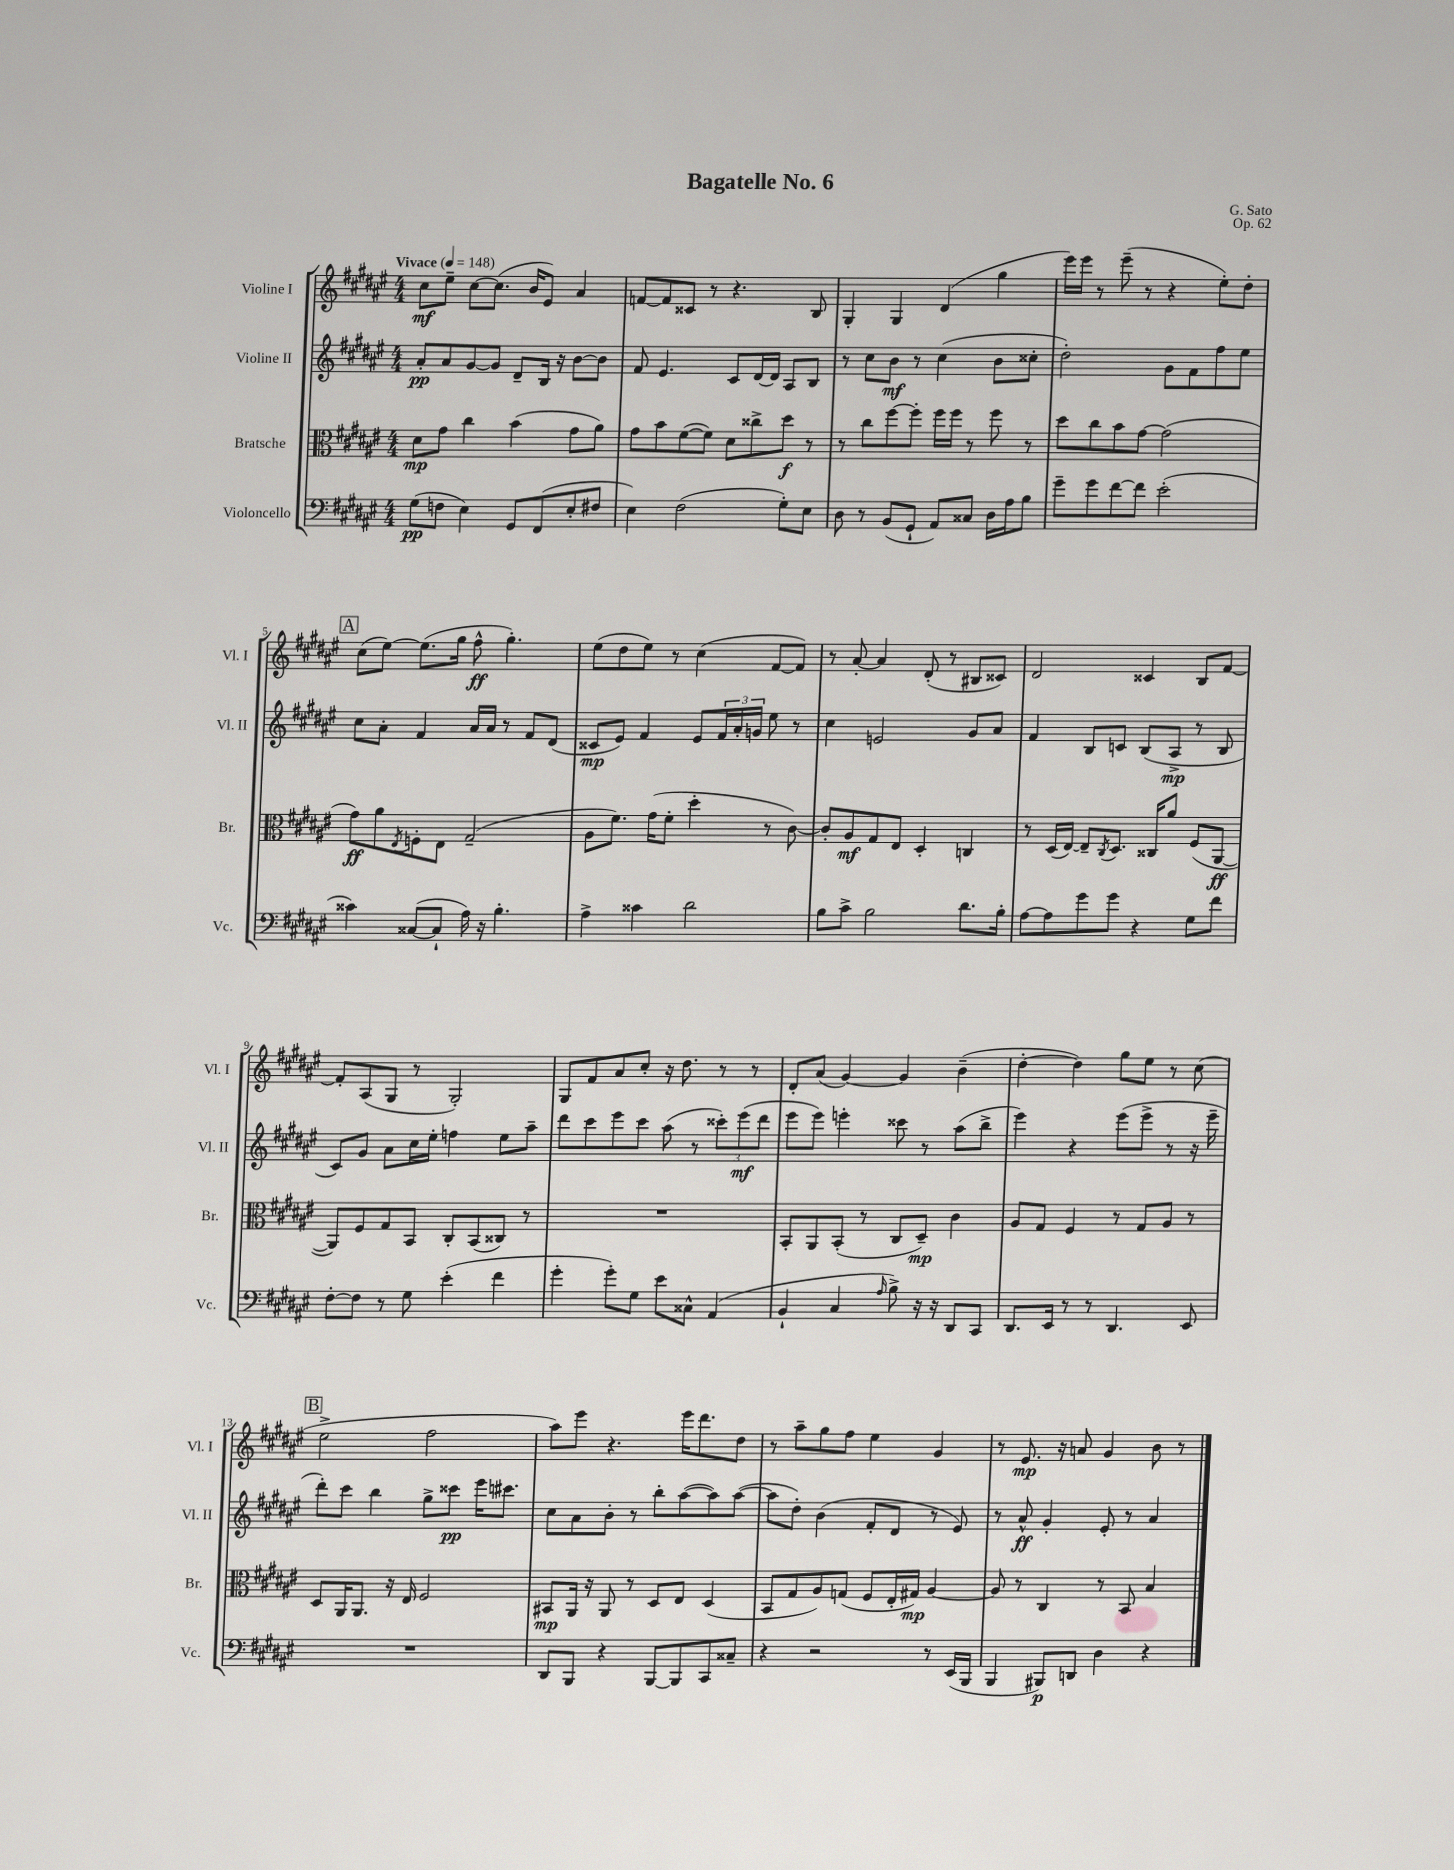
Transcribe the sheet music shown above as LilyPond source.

\header { title = "Bagatelle No. 6" composer = "G. Sato" opus = "Op. 62" }
<<
\new StaffGroup <<
\new Staff = "s0" \with { instrumentName = "Violine I" shortInstrumentName = "Vl. I" } {
    \clef treble \key fis \major \numericTimeSignature \time 4/4 \tempo "Vivace" 4 = 148
    cis''8\mf eis''8-- cis''8~ cis''8.( b'16 eis'8) ais'4 |
    f'8~ f'8 cisis'8 r8 r4. b8 |
    gis4-. gis4 dis'4( gis''4 |
    eis'''16) eis'''16 r8 eis'''8--( r8 r4 eis''8-.) dis''8-. |
    \mark \markup { \box "A" } cis''8( eis''8~) eis''8.( gis''16 fis''8-^\ff gis''4.-.) |
    eis''8( dis''8 eis''8) r8 cis''4( fis'8~ fis'8) |
    r8 ais'8~-. ais'4 dis'8-.( r8 bis8 cisis'8) |
    dis'2 cisis'4 b8 fis'8~ |
    fis'8-. ais8( gis8 r8 gis2-.) |
    gis8 fis'8 ais'8 cis''8-. r16 dis''8. r8 r8 |
    dis'8-. ais'8( gis'4~) gis'4 b'4--( |
    dis''4~-. dis''4) gis''8 eis''8 r8 cis''8( |
    \mark \markup { \box "B" } eis''2-> fis''2 |
    ais''8) eis'''8 r4. eis'''16 dis'''8. dis''8 |
    r8 ais''8-- gis''8 fis''8 eis''4 gis'4 |
    r8 eis'8.\mp r16 a'8 gis'4 b'8 r8 \bar "|." |
}
\new Staff = "s1" \with { instrumentName = "Violine II" shortInstrumentName = "Vl. II" } {
    \clef treble \key fis \major \numericTimeSignature \time 4/4
    ais'8-.\pp ais'8 gis'8~ gis'8 dis'8-- b16 r16 b'8~ b'8 |
    fis'8 eis'4. cis'8 dis'16~ dis'16 ais8 b8 |
    r8 cis''8 b'8\mf r8 cis''4( b'8 cisis''8-. |
    dis''2-.) gis'8 fis'8 fis''8 eis''8 |
    \mark \markup { \box "A" } cis''8 ais'8-. fis'4 ais'16 ais'16 r8 fis'8 dis'8( |
    cisis'8\mp eis'8) fis'4 eis'8 \tuplet 3/2 { fis'16 ais'16-. g'16 } eis''8 r8 |
    cis''4 e'2 gis'8 ais'8 |
    fis'4 b8 c'8 b8( ais8->\mp r8 b8 |
    cis'8) gis'8 ais'8 cis''16 eis''16-. f''4 eis''8 ais''8-- |
    dis'''8 cis'''8 eis'''8 cis'''8 ais''8( r8 \tuplet 3/2 { cisis'''8-.) eis'''8\mf( dis'''8 } |
    eis'''8 eis'''8) e'''4-. cisis'''8 r8 ais''8( b''8-> |
    eis'''4) r4 eis'''8( eis'''8-> r8 r16 eis'''16-- |
    \mark \markup { \box "B" } dis'''8-.) cis'''8 b''4 gis''8-> cisis'''8\pp eis'''16 cis'''8. |
    cis''8 ais'8 b'8-. r8 b''8-. ais''8~( ais''8) ais''8~( |
    ais''8 dis''8-.) b'4( fis'8-. dis'8 r8 eis'8) |
    r8 ais'8-^\ff gis'4-. eis'8-. r8 ais'4 \bar "|." |
}
\new Staff = "s2" \with { instrumentName = "Bratsche" shortInstrumentName = "Br." } {
    \clef alto \key fis \major \numericTimeSignature \time 4/4
    dis'8\mp gis'8 cis''4 b'4( gis'8 ais'8) |
    gis'8 b'8 fis'8~( fis'8) dis'8 cisis''8-> dis''8\f r8 |
    r8 cis''8 fis''8~ fis''8-. fis''16 fis''16 r8 fis''8 r8 |
    dis''8 cis''8 b'8 gis'8~ gis'2( |
    \mark \markup { \box "A" } gis'8\ff) ais'8 \acciaccatura { eis8 } f8-. eis8 gis2--( |
    ais8 fis'8.) gis'16( fis'8-. dis''4-. r8 cis'8~) |
    cis'8-. ais8\mf gis8 eis8 dis4-. c4 |
    r8 dis16( eis16~) eis8-- \acciaccatura { cis8 } dis8. cisis16 ais'8 fis8( ais,8~\ff |
    ais,8) fis8 gis8 b,8 cis8-. b,8( cisis8) r8 |
    R1 |
    b,8-. ais,8 b,8-.( r8 cis8 dis8--\mp) cis'4 |
    ais8 gis8 fis4 r8 gis8 ais8 r8 |
    \mark \markup { \box "B" } dis8 ais,16 ais,8. r16 eis16 fis2 |
    bis,8\mp ais,16 r16 ais,8 r8 dis8 eis8 dis4( |
    b,8 gis8 ais8) g8( fis8 eis16-. gis16\mp) ais4~ |
    ais8 r8 cis4 r8 b,8 b4 \bar "|." |
}
\new Staff = "s3" \with { instrumentName = "Violoncello" shortInstrumentName = "Vc." } {
    \clef bass \key fis \major \numericTimeSignature \time 4/4
    gis8\pp( f8 eis4) gis,8 fis,8( eis8-. fis8 |
    eis4) fis2( gis8-.) eis8 |
    dis8 r8 b,8( gis,8-! ais,8) cisis8 dis16 ais16 b8 |
    gis'8-- gis'8 fis'8~ fis'8 eis'2-.( |
    \mark \markup { \box "A" } cisis'4) cisis8~( cisis8-! ais16) r16 b4.-. |
    ais4-> cisis'4 dis'2 |
    b8 cis'8-> b2 dis'8. b16-. |
    ais8~ ais8 gis'8 gis'8 r4 gis8 fis'8 |
    fis8~-. fis8 r8 gis8 eis'4-.( fis'4 |
    gis'4-. gis'8-.) gis8 eis'8 cisis8-^ ais,4( |
    b,4-! cis4 \grace { ais16 } b8->) r16 r16 dis,8 cis,8 |
    dis,8. eis,16 r8 r8 dis,4. eis,8 |
    \mark \markup { \box "B" } R1 |
    dis,8 b,,8 r4 b,,8~ b,,8 cis,8 cisis8-- |
    r4 r2 r8 eis,16( b,,16 |
    b,,4 bis,,8\p) d,8 dis4 r4 \bar "|." |
}
>>
>>
